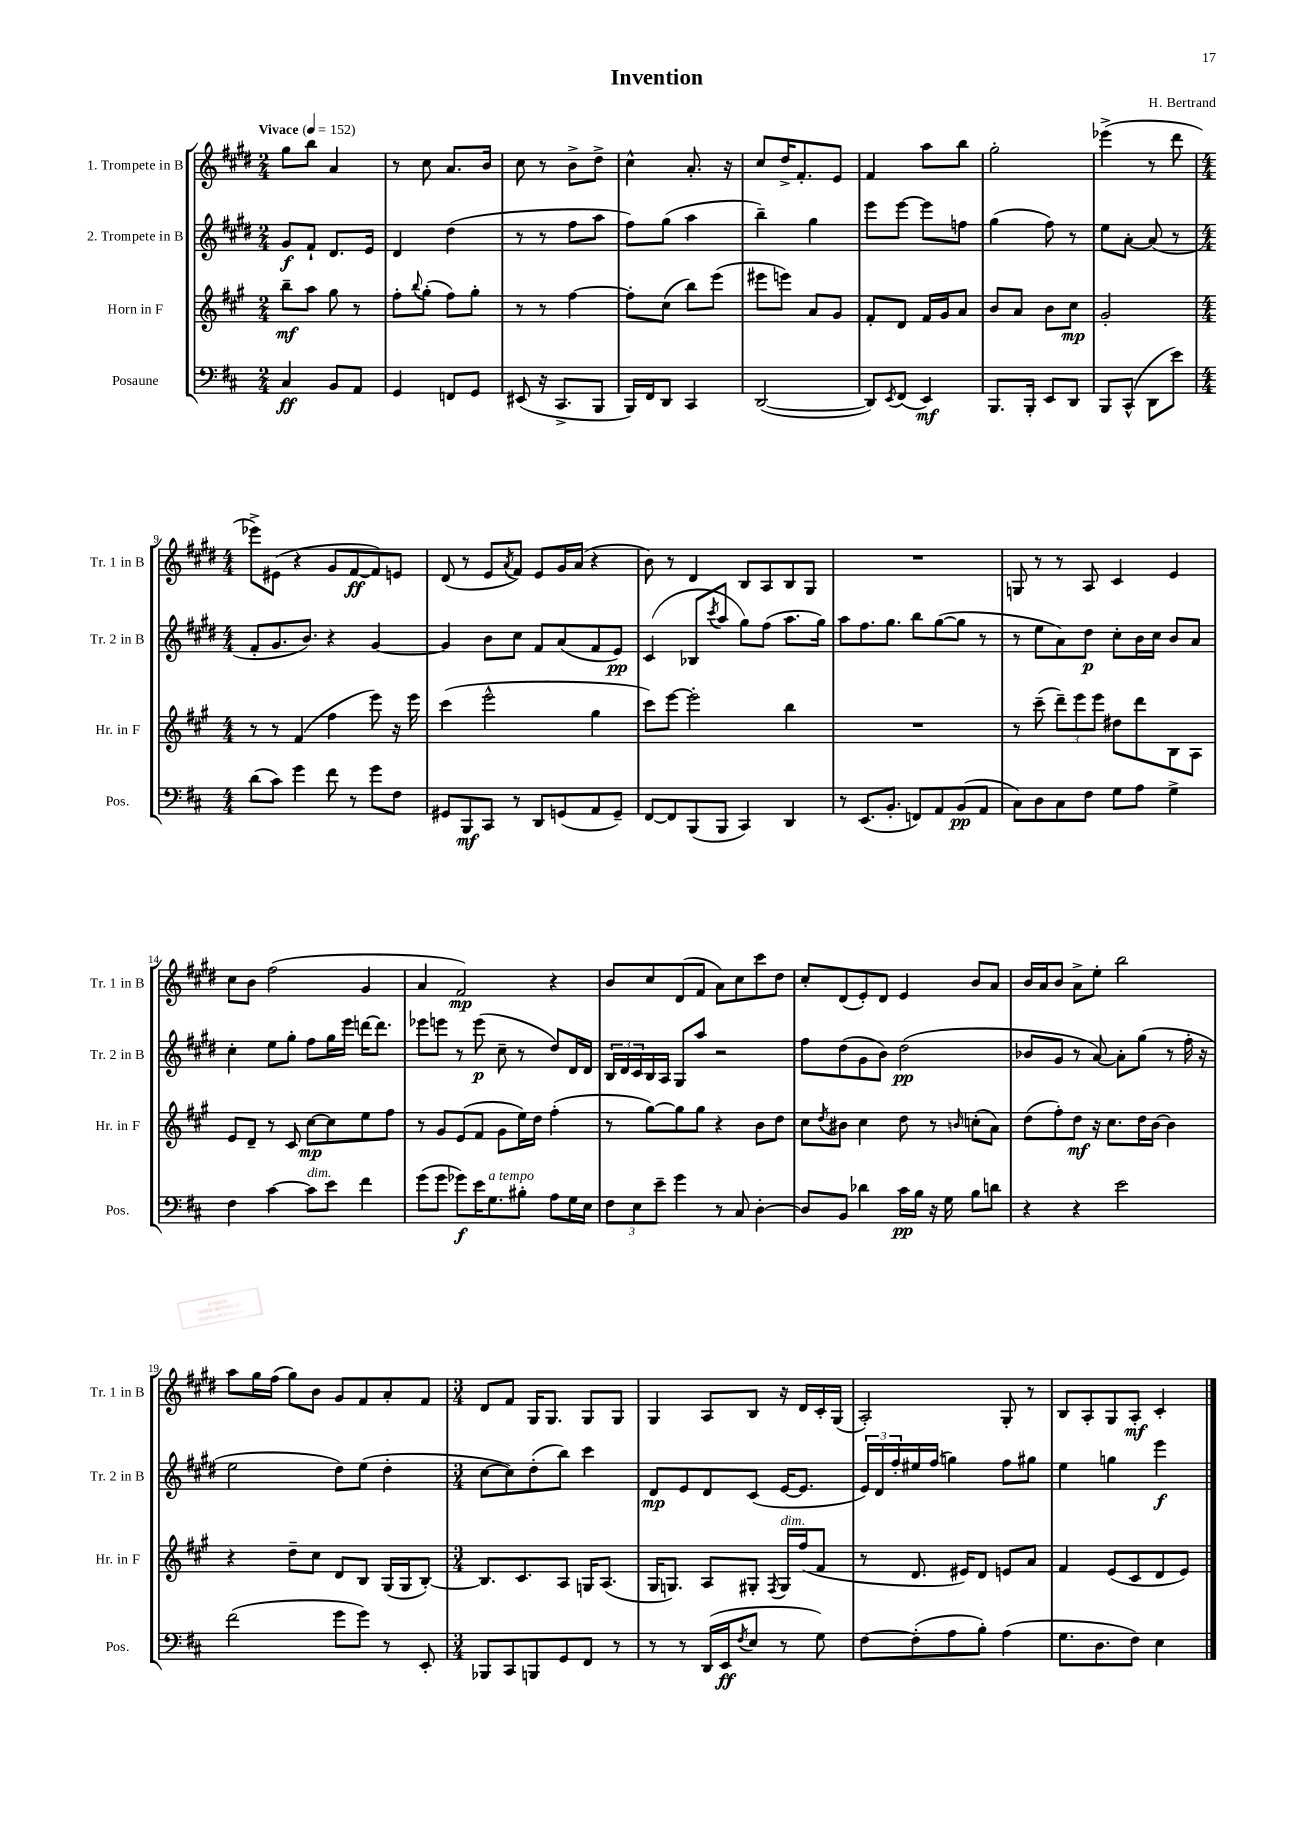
\header { title = "Invention" composer = "H. Bertrand" }
<<
\new StaffGroup <<
\new Staff = "s0" \with { instrumentName = "1. Trompete in B" shortInstrumentName = "Tr. 1 in B" } {
    \clef treble \key e \major \numericTimeSignature \time 2/4 \tempo "Vivace" 4 = 152
    gis''8 b''8 a'4 |
    r8 cis''8 a'8. b'16 |
    cis''8 r8 b'8-> dis''8-> |
    cis''4-^ a'8.-. r16 |
    cis''8 dis''16-> fis'8.-. e'8 |
    fis'4 a''8 b''8 |
    gis''2-. |
    ees'''4->( r8 dis'''8 |
    \numericTimeSignature \time 4/4 ees'''8->) eis'8( r4 gis'8 fis'8~\ff fis'8) e'8 |
    dis'8( r8 e'8 \acciaccatura { a'8 } fis'8) e'8 gis'16 a'16( r4 |
    b'8) r8 dis'4 b8 a8 b8 gis8 |
    R1 |
    g8 r8 r8 a8 cis'4 e'4 |
    cis''8 b'8 fis''2( gis'4 |
    a'4 fis'2\mp) r4 |
    b'8 cis''8 dis'8( fis'8 a'8) cis''8 cis'''8 dis''8 |
    cis''8-. dis'8( e'8-.) dis'8 e'4 b'8 a'8 |
    b'16 a'16 b'8 a'8-> e''8-. b''2 |
    a''8 gis''16 fis''16( gis''8) b'8 gis'8 fis'8 a'8-. fis'8 |
    \numericTimeSignature \time 3/4 dis'8 fis'8 gis16 gis8. gis8 gis8 |
    gis4 a8 b8 r16 dis'16 cis'16-. gis16( |
    a2-.) gis8-. r8 |
    b8 a8-. gis8 a8-.\mf cis'4-. \bar "|." |
}
\new Staff = "s1" \with { instrumentName = "2. Trompete in B" shortInstrumentName = "Tr. 2 in B" } {
    \clef treble \key e \major \numericTimeSignature \time 2/4
    gis'8\f fis'8-! dis'8. e'16 |
    dis'4 dis''4( |
    r8 r8 fis''8 a''8 |
    fis''8) gis''8( a''4 |
    b''4--) gis''4 |
    e'''8 e'''8~ e'''8 f''8 |
    gis''4( fis''8) r8 |
    e''8 a'8~-. a'8( r8 |
    \numericTimeSignature \time 4/4 fis'8-. gis'8. b'8.) r4 gis'4~ |
    gis'4 b'8 cis''8 fis'8 a'8( fis'8 e'8\pp) |
    cis'4( bes8 \acciaccatura { cis'''8 } a''8 gis''8) fis''8( a''8. gis''16) |
    a''8 fis''8. gis''8. b''8 gis''8~( gis''8 r8 |
    r8 e''8 a'8) dis''8\p cis''8-. b'16 cis''16 b'8 a'8 |
    cis''4-. e''8 gis''8-. fis''8 gis''16 e'''16 d'''16~ d'''8. |
    ees'''8 e'''8 r8 e'''8\p( cis''8-- r8 dis''8) dis'16 dis'16 |
    \tuplet 3/2 { b16 dis'16 cis'16 } b16 a16 gis8 a''8 r2 |
    fis''8 dis''8( gis'8 b'8) dis''2\pp( |
    bes'8 gis'8 r8 a'8~) a'8-. gis''8( r8 fis''16-. r16 |
    e''2 dis''8) e''8( dis''4-. |
    \numericTimeSignature \time 3/4 cis''8~ cis''8) dis''8-.( b''8) cis'''4 |
    dis'8\mp e'8 dis'8 cis'8( e'16~ e'8. |
    \tuplet 3/2 { e'16) dis'16 fis''16-. } eis''16 fis''16( g''4) fis''8 gis''8 |
    e''4 g''4 e'''4\f \bar "|." |
}
\new Staff = "s2" \with { instrumentName = "Horn in F" shortInstrumentName = "Hr. in F" } {
    \clef treble \key a \major \numericTimeSignature \time 2/4
    b''8--\mf a''8 gis''8 r8 |
    fis''8-. \appoggiatura { b''8 } gis''8-.( fis''8) gis''8-. |
    r8 r8 fis''4~ |
    fis''8-. cis''8( b''8) e'''8( |
    eis'''8 e'''8) a'8 gis'8 |
    fis'8-. d'8 fis'16 gis'16 a'8 |
    b'8 a'8 b'8 cis''8\mp |
    gis'2-. |
    \numericTimeSignature \time 4/4 r8 r8 fis'4( fis''4 e'''8) r16 e'''16 |
    cis'''4( e'''2-^ gis''4 |
    cis'''8) e'''8~ e'''2-. b''4 |
    R1 |
    r8 cis'''8--( \tuplet 3/2 { d'''8--) e'''8 e'''8 } dis''8 d'''8 b8 a8 |
    e'8 d'8-- r8 cis'8 cis''8~\mp cis''8 e''8 fis''8 |
    r8 gis'8 e'8( fis'8 gis'8 e''16) d''16 fis''4-.( |
    r8 gis''8~) gis''8 gis''8 r4 b'8 d''8 |
    cis''8 \acciaccatura { d''8 } bis'8 cis''4 d''8 r8 \grace { b'16 } c''8-.( a'8) |
    d''8( fis''8-.) d''8\mf r16 cis''8. d''16 b'16~ b'4 |
    r4 d''8-- cis''8 d'8 b8 gis16( gis16 b8~-.) |
    \numericTimeSignature \time 3/4 b8. cis'8. a8 g16 a8.( |
    gis16 g8.) a8 gis8-. \acciaccatura { fis8 } gis16^\markup { \italic "dim." } fis''16( fis'8 |
    r8 d'8. eis'16) d'8 e'8 a'8 |
    fis'4 e'8( cis'8 d'8 e'8) \bar "|." |
}
\new Staff = "s3" \with { instrumentName = "Posaune" shortInstrumentName = "Pos." } {
    \clef bass \key d \major \numericTimeSignature \time 2/4
    cis4\ff b,8 a,8 |
    g,4 f,8 g,8 |
    eis,8( r16 cis,8.-> b,,8 |
    b,,16) fis,16 d,8 cis,4 |
    d,2~( |
    d,8) \acciaccatura { e,8 } fis,8( e,4\mf) |
    b,,8. b,,16-. e,8 d,8 |
    b,,8 cis,8-^( d,8 e'8) |
    \numericTimeSignature \time 4/4 d'8( cis'8) g'4 fis'8 r8 g'8 fis8 |
    gis,8 b,,8\mf cis,8 r8 d,8 g,8( a,8 g,8--) |
    fis,8~ fis,8 b,,8( b,,8 cis,4) d,4 |
    r8 e,8.( b,8.-. f,8) a,8 b,8\pp( a,8 |
    cis8) d8 cis8 fis8 g8 a8 g4-> |
    fis4 cis'4~ cis'8^\markup { \italic "dim." } e'8 fis'4 |
    g'8( g'8 ges'8\f) e'16 g8.^\markup { \italic "a tempo" } bis8-. a8 g16 e16 |
    \tuplet 3/2 { fis8 e8 e'8-- } g'4 r8 cis8 d4~-. |
    d8 b,8 des'4 cis'16\pp b16 r16 g16 b8 d'8 |
    r4 r4 e'2 |
    fis'2( g'8 g'8) r8 e,8-. |
    \numericTimeSignature \time 3/4 bes,,8 cis,8 b,,8 g,8 fis,8 r8 |
    r8 r8 d,16( e,16\ff \acciaccatura { fis8 } e8 r8 g8) |
    fis8~ fis8-.( a8 b8-.) a4( |
    g8. d8. fis8) e4 \bar "|." |
}
>>
>>
